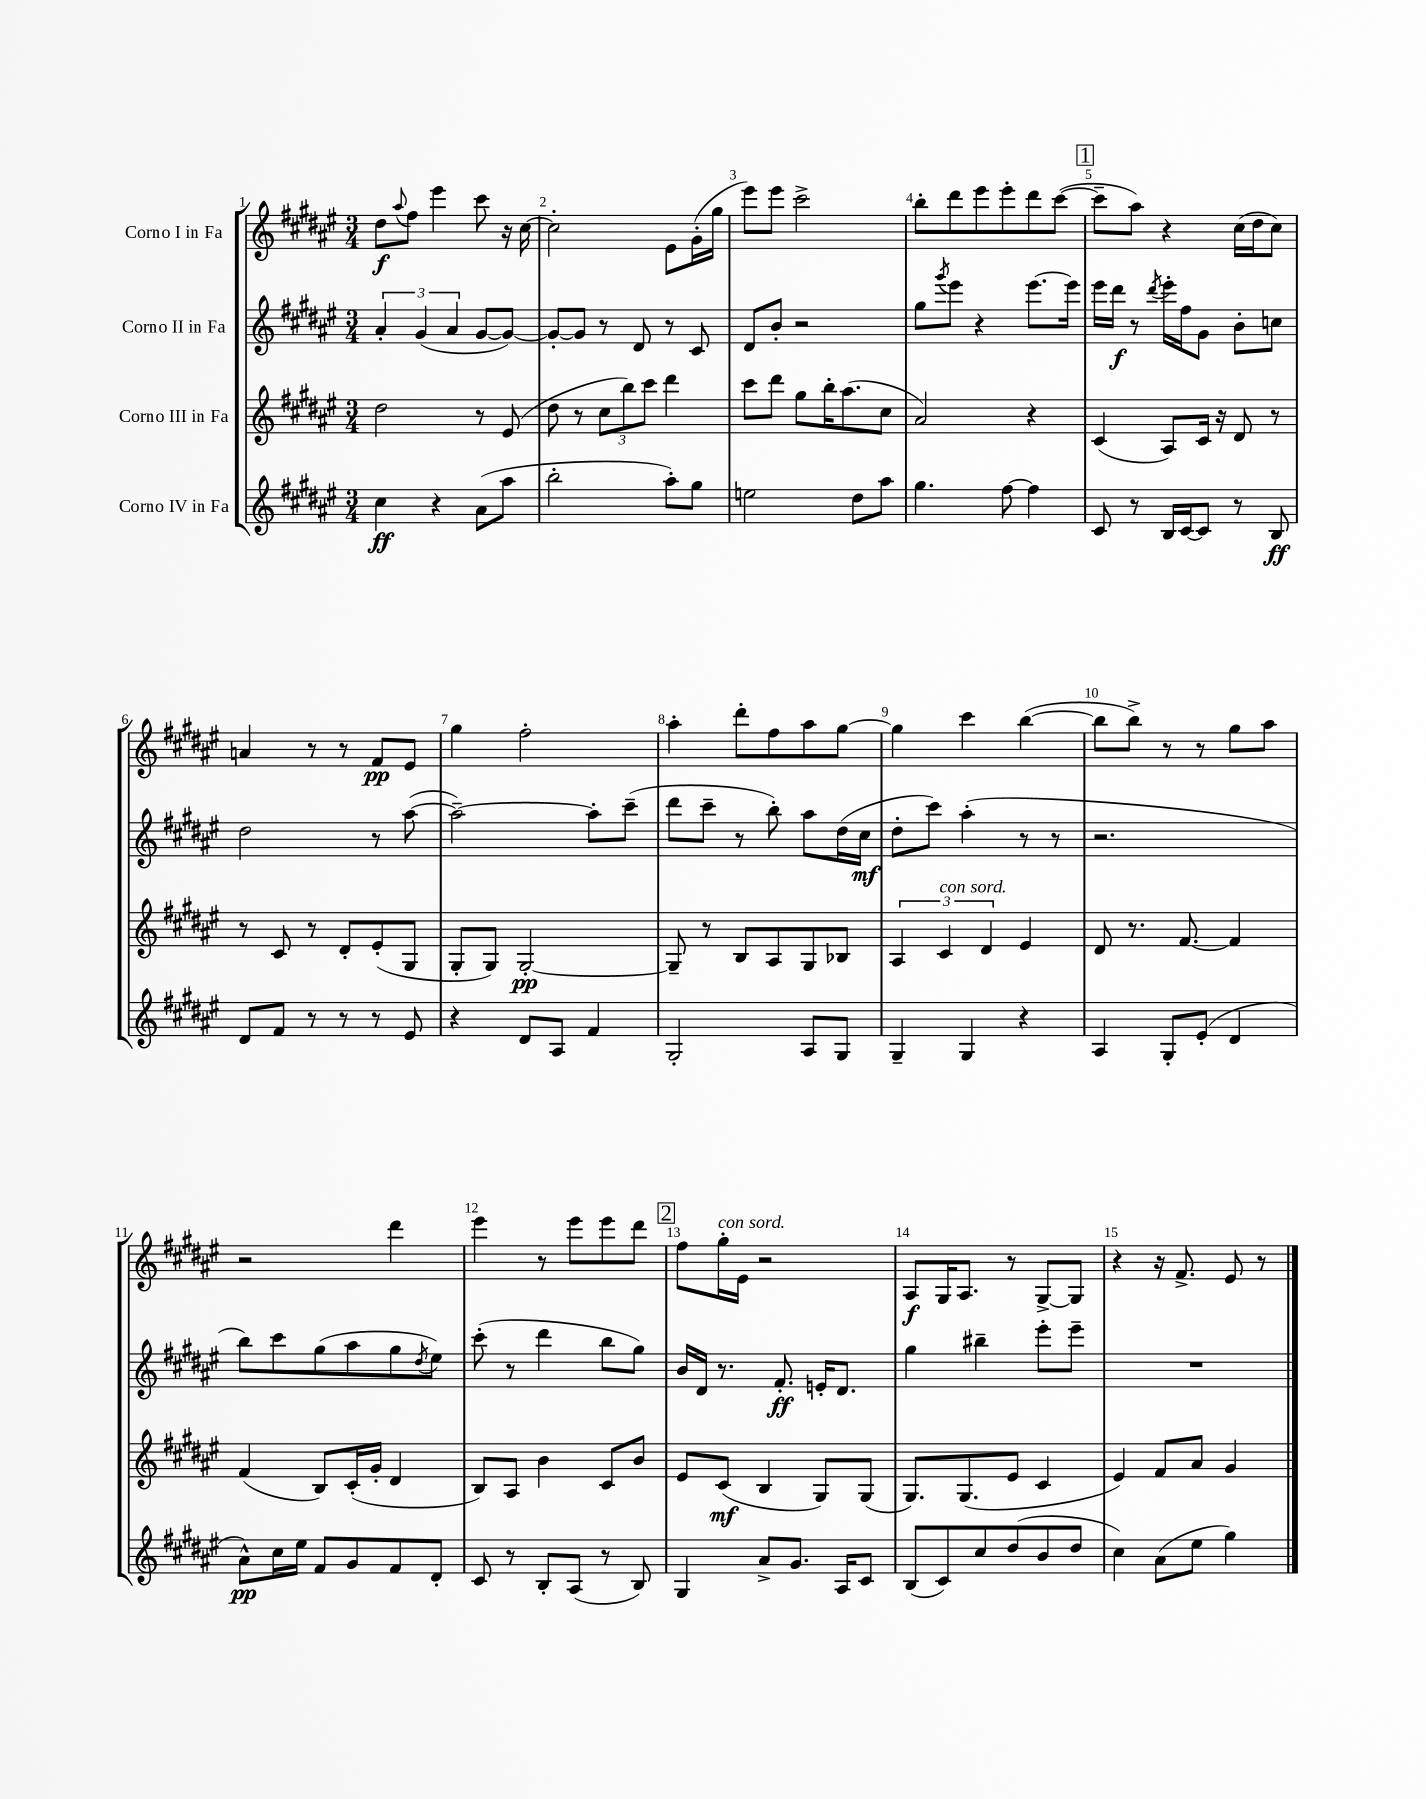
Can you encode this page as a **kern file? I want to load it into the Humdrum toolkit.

**kern	**kern	**kern	**kern
*staff4	*staff3	*staff2	*staff1
*clefG2	*clefG2	*clefG2	*clefG2
*k[f#c#g#d#a#e#]	*k[f#c#g#d#a#e#]	*k[f#c#g#d#a#e#]	*k[f#c#g#d#a#e#]
*M3/4	*M3/4	*M3/4	*M3/4
4cc#	2dd#	6a#'	8dd#
.	.	.	8qqaa#
.	.	.	8ff#
.	.	(6g#	.
4r	.	.	4eee#
.	.	6a#	.
(8a#	8r	[8g#	8ccc#
8aa#	(8e#	8g#_)	16r
.	.	.	[16cc#
=	=	=	=
2bb'	8dd#	8g#'_	2cc#']
.	8r	8g#]	.
.	12cc#	8r	.
.	12bb)	.	.
.	.	8d#	.
.	12ccc#	.	.
8aa#')	4ddd#	8r	8e#
8gg#	.	8c#	(16g#'
.	.	.	16gg#
=	=	=	=
2ee	8ccc#	8d#	8eee#)
.	8ddd#	8b'	8eee#
.	8gg#	2r	2ccc#^
.	16bb'	.	.
.	(8.aa#	.	.
8dd#	.	.	.
8aa#	8cc#	.	.
=	=	=	=
4.gg#	2a#)	8gg#	8bb'
.	.	8qggg#	.
.	.	8eee#	8ddd#
.	.	4r	8eee#
[8ff#	.	.	8eee#'
4ff#]	4r	[8.eee#	8ddd#
.	.	.	([8ccc#
.	.	16eee#]	.
=	=	=	=
8c#	(4c#	16eee#	8ccc#~]
.	.	16ddd#	.
8r	.	8r	8aa#)
.	.	8qddd#	.
16B	8A#)	16eee#'	4r
[16c#	.	16ff#	.
8c#]	16c#	8g#	.
.	16r	.	.
8r	8d#	8b'	(16cc#
.	.	.	16dd#
8B	8r	8cc	8cc#)
=	=	=	=
8d#	8r	2dd#	4a
8f#	8c#	.	.
8r	8r	.	8r
8r	8d#'	.	8r
8r	(8e#'	8r	8f#
8e#	8G#	([8aa#	8e#
=	=	=	=
4r	8G#'	2aa#~_)	4gg#
.	8G#)	.	.
8d#	[2G#'	.	2ff#'
8A#	.	.	.
4f#	.	8aa#']	.
.	.	(8ccc#~	.
=	=	=	=
2G#'	8G#~]	8ddd#	4aa#'
.	8r	8ccc#~	.
.	8B	8r	8ddd#'
.	8A#	8bb')	8ff#
8A#	8G#	8aa#	8aa#
8G#	8B-	(16dd#	[8gg#
.	.	16cc#	.
=	=	=	=
4G#~	6A#	8dd#'	4gg#]
.	.	8ccc#)	.
.	6c#	.	.
4G#	.	(4aa#'	4ccc#
.	6d#	.	.
4r	4e#	8r	([4bb
.	.	8r	.
=	=	=	=
4A#	8d#	2.r	8bb]
.	8.r	.	8bb^)
8G#'	.	.	8r
.	[8.f#	.	.
(8e#'	.	.	8r
4d#	4f#]	.	8gg#
.	.	.	8aa#
=	=	=	=
8a#^^)	(4f#	8bb)	2r
16cc#	.	8ccc#	.
16ee#	.	.	.
8f#	8B)	(8gg#	.
8g#	(16c#'	8aa#	.
.	16g#'	.	.
8f#	4d#	8gg#	4ddd#
.	.	8qdd#	.
8d#'	.	8ee#)	.
=	=	=	=
8c#	8B)	(8ccc#'	4eee#
8r	8A#	8r	.
8B'	4b	4ddd#	8r
(8A#	.	.	8eee#
8r	8c#	8bb	8eee#
8B)	8b	8gg#)	8ddd#
=	=	=	=
4G#	8e#	16b	8ff#
.	.	16d#	.
.	(8c#	8.r	16gg#'
.	.	.	16e#
8a#^	4B	.	2r
.	.	8.f#'	.
8.g#	.	.	.
.	8G#)	16e'	.
16A#	.	8.d#	.
8c#	(8G#	.	.
=	=	=	=
(8B	8.G#)	4gg#	8A#
8c#)	.	.	16G#
.	(8.G#	.	8.A#
8cc#	.	4bb#~	.
(8dd#	8e#	.	8r
8b	4c#	8eee#'	[8G#^
8dd#	.	8eee#~	8G#]
=	=	=	=
4cc#)	4e#)	2.r	4r
(8a#	8f#	.	16r
.	.	.	8.f#^
8ee#	8a#	.	.
4gg#)	4g#	.	8e#
.	.	.	8r
==	==	==	==
*-	*-	*-	*-
